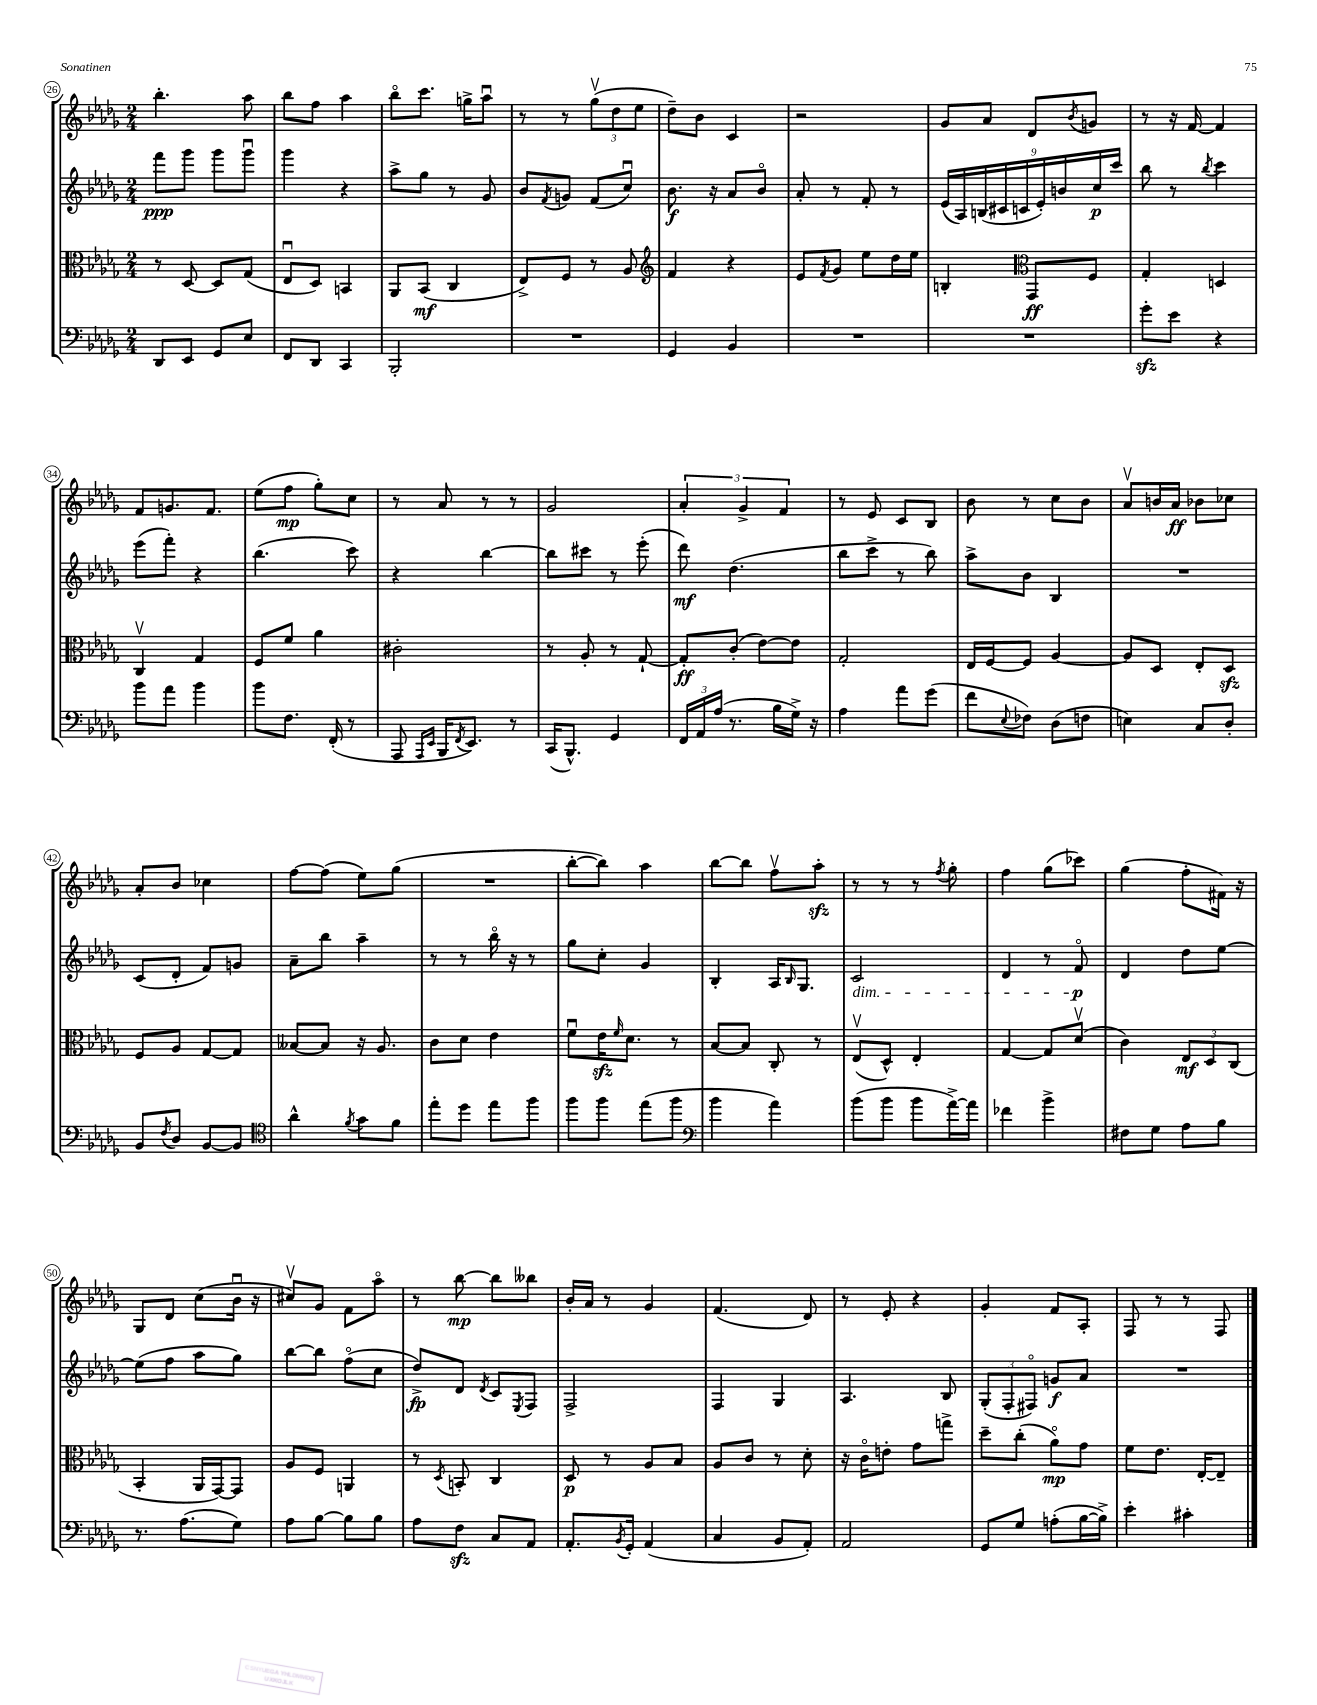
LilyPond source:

<<
\new StaffGroup <<
\new Staff = "s0" {
    \clef treble \key des \major \numericTimeSignature \time 2/4
    bes''4.-. aes''8 |
    bes''8 f''8 aes''4 |
    bes''8\flageolet c'''8. g''16-> aes''8\downbow |
    r8 r8 \tuplet 3/2 { ges''8\upbow( des''8 ees''8 } |
    des''8--) bes'8 c'4 |
    r2 |
    ges'8 aes'8 des'8 \acciaccatura { bes'8 } g'8 |
    r8 r16 f'16~ f'4 |
    f'8 g'8. f'8. |
    ees''8( f''8\mp ges''8-.) c''8 |
    r8 aes'8 r8 r8 |
    ges'2 |
    \tuplet 3/2 { aes'4-. ges'4-> f'4 } |
    r8 ees'8 c'8 bes8 |
    bes'8 r8 c''8 bes'8 |
    aes'8\upbow b'16 aes'16\ff bes'8 ces''8 |
    aes'8-. bes'8 ces''4 |
    f''8~ f''8( ees''8) ges''8( |
    R2 |
    bes''8~-. bes''8) aes''4 |
    bes''8~ bes''8 f''8\upbow aes''8-.\sfz |
    r8 r8 r8 \acciaccatura { f''8 } ges''8-. |
    f''4 ges''8( ces'''8) |
    ges''4( f''8-. fis'16) r16 |
    ges8 des'8 c''8( bes'16\downbow r16 |
    cis''8\upbow) ges'8 f'8 aes''8\flageolet |
    r8 bes''8~\mp bes''8 beses''8 |
    bes'16-. aes'16 r8 ges'4 |
    f'4.( des'8) |
    r8 ees'8-. r4 |
    ges'4-. f'8 aes8-. |
    f8 r8 r8 f8 \bar "|." |
}
\new Staff = "s1" {
    \clef treble \key des \major \numericTimeSignature \time 2/4
    f'''8\ppp ges'''8 ges'''8 ges'''8\downbow |
    ges'''4 r4 |
    aes''8-> ges''8 r8 ges'8 |
    bes'8 \acciaccatura { f'8 } g'8 f'8( c''8\downbow) |
    bes'8.\f r16 aes'8 bes'8\flageolet |
    aes'8-. r8 f'8-. r8 |
    \tuplet 9/8 { ees'16( aes16) b16( cis'16 c'16 ees'16-.) b'16 c''16\p c'''16 } |
    bes''8 r8 \acciaccatura { bes''8 } c'''4 |
    ees'''8( f'''8-.) r4 |
    bes''4.( c'''8) |
    r4 bes''4~ |
    bes''8 cis'''8 r8 ees'''8-.( |
    des'''8\mf) des''4.( |
    bes''8 c'''8-> r8 bes''8) |
    aes''8-> bes'8 bes4 |
    R2 |
    c'8( des'8-. f'8) g'8 |
    aes'8-- bes''8 aes''4-- |
    r8 r8 bes''16\flageolet r16 r8 |
    ges''8 c''8-. ges'4 |
    bes4-. aes16 \grace { bes16 } ges8. |
    c'2\dim |
    des'4 r8 f'8\flageolet\p\! |
    des'4 des''8 ees''8~ |
    ees''8( f''8 aes''8 ges''8) |
    bes''8~ bes''8 f''8\flageolet( c''8 |
    des''8->\fp) des'8 \acciaccatura { des'8 } c'8 \acciaccatura { ees8 } f8 |
    f2-> |
    f4 ges4 |
    aes4. bes8 |
    \tuplet 3/2 { ges8-.( f8-. fis8\flageolet) } g'8\f aes'8 |
    R2 \bar "|." |
}
\new Staff = "s2" {
    \clef alto \key des \major \numericTimeSignature \time 2/4
    r8 des8~ des8 ges8( |
    ees8\downbow des8) b,4 |
    aes,8 bes,8\mf( c4 |
    ees8->) f8 r8 aes8 |
    \clef treble f'4 r4 |
    ees'8 \acciaccatura { f'8 } ges'8 ees''8 des''16 ees''16 |
    b4-. \clef alto ges,8\ff f8 |
    ges4-. d4 |
    c4\upbow ges4 |
    f8 f'8 aes'4 |
    cis'2-. |
    r8 aes8-. r8 ges8~-! |
    ges8-.\ff c'8-.( ees'8~) ees'8 |
    ges2-. |
    ees16 f16~ f8 aes4~ |
    aes8 des8 ees8-. des8\sfz |
    f8 aes8 ges8~ ges8 |
    beses8~ beses8 r16 aes8. |
    c'8 des'8 ees'4 |
    f'8\downbow ees'16\sfz \grace { f'16 } des'8. r8 |
    bes8~ bes8 c8-. r8 |
    ees8\upbow( des8-^) ees4-. |
    ges4~ ges8 des'8\upbow( |
    c'4) \tuplet 3/2 { ees8\mf des8 c8( } |
    bes,4-. aes,16 ges,16~) ges,8 |
    aes8 f8 a,4 |
    r8 \acciaccatura { des8 } b,8-. c4 |
    des8\p r8 aes8 bes8 |
    aes8 c'8 r8 des'8-. |
    r16 c'16\flageolet e'8-. ges'8 g''8-> |
    des''8-- c''8-.( aes'8\flageolet\mp) ges'8 |
    f'8 ees'8. ees16~-. ees8-- \bar "|." |
}
\new Staff = "s3" {
    \clef bass \key des \major \numericTimeSignature \time 2/4
    des,8 ees,8 ges,8 ees8 |
    f,8 des,8 c,4 |
    bes,,2-. |
    R2 |
    ges,4 bes,4 |
    R2 |
    R2 |
    ges'8-.\sfz ees'8 r4 |
    bes'8 aes'8 bes'4 |
    bes'8 f8. f,16-.( r8 |
    aes,,8 \grace { aes,,16 ees,16 } bes,,16 \acciaccatura { f,8 } ees,8.) r8 |
    c,16( bes,,8.-^) ges,4 |
    \tuplet 3/2 { f,16 aes,16 aes16( } r8. bes16 ges16->) r16 |
    aes4 aes'8 ges'8( |
    f'8 \appoggiatura { ees8 } fes8) des8( f8 |
    e4) c8 des8-. |
    bes,8 \acciaccatura { f8 } des8 bes,8~ bes,8 |
    \clef tenor aes'4-^ \acciaccatura { f'8 } ges'8 f'8 |
    ees''8-. des''8 ees''8 f''8 |
    f''8 f''8 ees''8( f''8 |
    \clef bass bes'4 aes'4) |
    bes'8( bes'8 bes'8 aes'16~->) aes'16 |
    fes'4 bes'4-> |
    fis8 ges8 aes8 bes8 |
    r8. aes8.( ges8) |
    aes8 bes8~ bes8 bes8 |
    aes8 f8\sfz c8 aes,8 |
    aes,8.-. \acciaccatura { bes,8 } ges,16-. aes,4( |
    c4 bes,8 aes,8-.) |
    aes,2 |
    ges,8 ges8 a8-.( bes16~ bes16->) |
    ees'4-. cis'4-. \bar "|." |
}
>>
>>
\layout { \context { \Score currentBarNumber = #26 \override BarNumber.stencil = #(make-stencil-circler 0.1 0.3 ly:text-interface::print) } }
